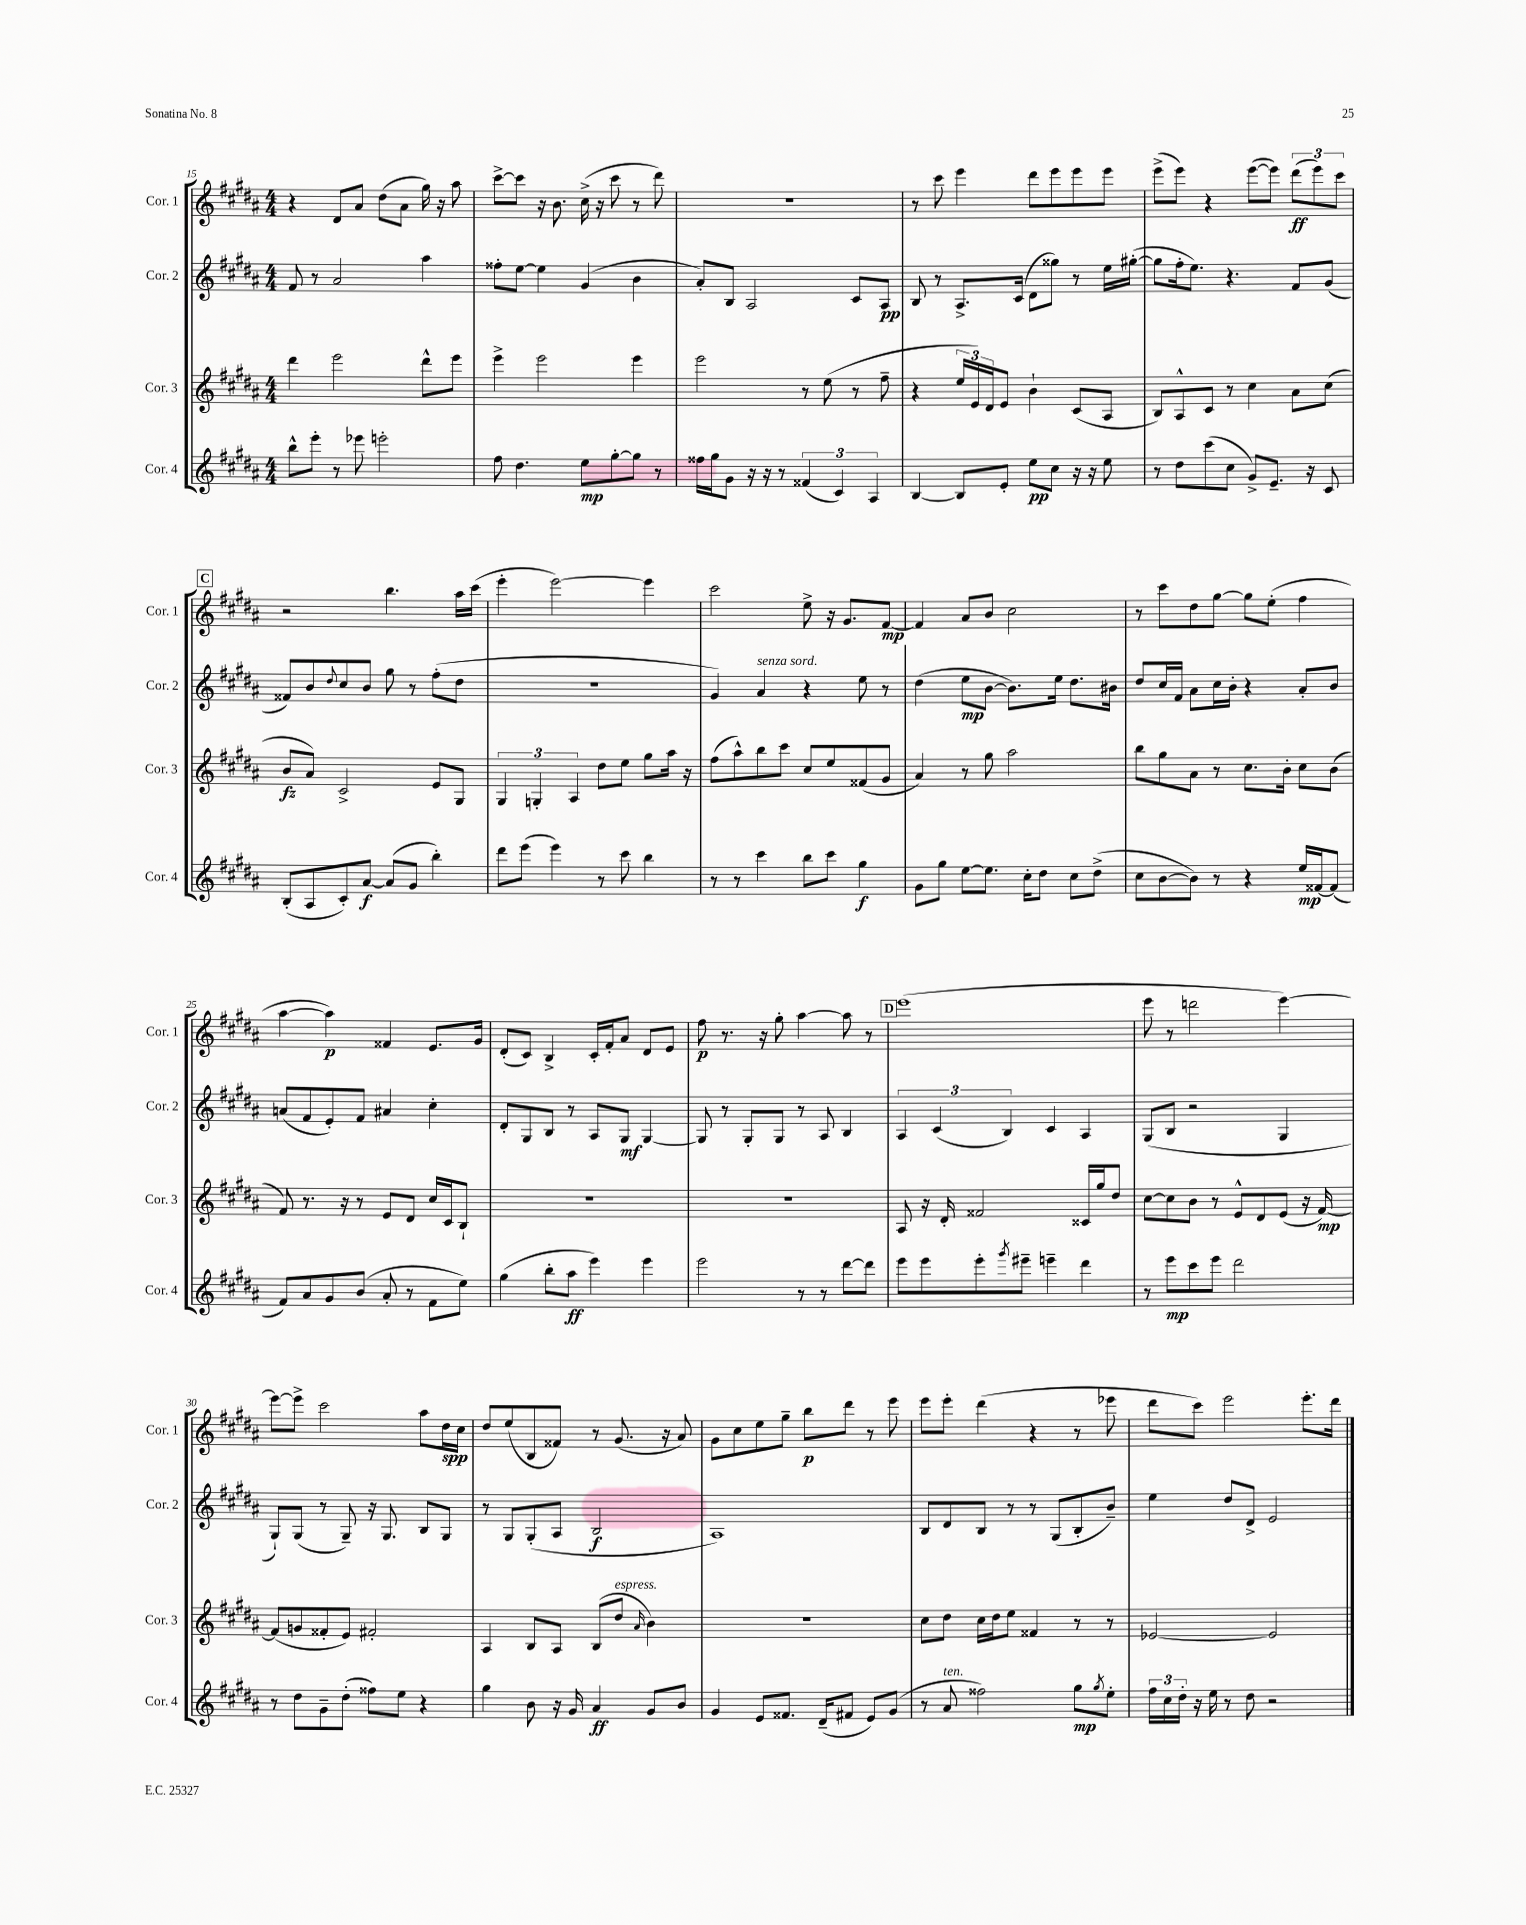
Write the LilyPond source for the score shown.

<<
\new StaffGroup <<
\new Staff = "s0" \with { instrumentName = "Cor. 1" shortInstrumentName = "Cor. 1" } {
    \clef treble \key b \major \numericTimeSignature \time 4/4
    r4 dis'8 ais'8 dis''8( ais'8 gis''16) r16 ais''8 |
    cis'''8~-> cis'''8 r16 b'8. cis''16->( r16 cis'''8 r8 dis'''8) |
    R1 |
    r8 cis'''8 e'''4 dis'''8 e'''8 e'''8 e'''8 |
    e'''8->( e'''8) r4 e'''8~( e'''8) \tuplet 3/2 { dis'''8\ff( e'''8) cis'''8 } |
    \mark \markup { \box "C" } r2 b''4. ais''16 cis'''16( |
    e'''4-. e'''2~) e'''4 |
    cis'''2 e''8-> r16 gis'8. fis'8~\mp |
    fis'4 ais'8 b'8 cis''2 |
    r8 cis'''8 dis''8 gis''8~ gis''8 e''8-.( fis''4 |
    ais''4~ ais''4\p) fisis'4 e'8. gis'16 |
    dis'8-.( cis'8) b4-> cis'16-. fis'16-. ais'8 dis'8 e'8 |
    fis''8\p r8. r16 gis''8-. ais''4~ ais''8 r8 |
    \mark \markup { \box "D" } e'''1( |
    e'''8 r8 d'''2 e'''4~) |
    e'''8~ e'''8-> cis'''2 ais''8 dis''16\spp cis''16 |
    dis''8 e''8( b8 fisis'8) r8 gis'8.( r16 ais'8) |
    gis'8 cis''8 e''8 gis''8-- b''8\p dis'''8 r8 e'''8 |
    e'''8 e'''8-. dis'''4( r4 r8 ees'''8 |
    dis'''8 cis'''8) e'''2 e'''8.-. dis'''16 \bar "|." |
}
\new Staff = "s1" \with { instrumentName = "Cor. 2" shortInstrumentName = "Cor. 2" } {
    \clef treble \key b \major \numericTimeSignature \time 4/4
    fis'8 r8 ais'2 ais''4 |
    fisis''8-. e''8~ e''4 gis'4( b'4 |
    ais'8-.) b8 ais2 cis'8 ais8\pp |
    b8 r8 ais8.-> cis'16( dis'8 gisis''8) r8 e''16 gis''16~-.( |
    gis''8 fis''16-. e''8.) r4. fis'8 gis'8( |
    \mark \markup { \box "C" } fisis'8) b'8 \appoggiatura { dis''8 } cis''8 b'8 gis''8 r8 fis''8-.( dis''8 |
    R1 |
    gis'4) ais'4^\markup { \italic "senza sord." } r4 e''8 r8 |
    dis''4( e''8\mp b'8~ b'8.) e''16 dis''8. bis'16 |
    dis''8 cis''16 fis'16 ais'8 cis''16 b'16-. r4 ais'8-. b'8 |
    a'8( fis'8 e'8-.) fis'8 ais'4 cis''4-. |
    dis'8-. gis8 b8 r8 ais8 gis8\mf gis4~ |
    gis8 r8 gis8-. gis8 r8 ais8 b4 |
    \mark \markup { \box "D" } \tuplet 3/2 { ais4 cis'4( b4) } cis'4 ais4 |
    gis8( b8 r2 gis4 |
    gis8-!) gis8( r8 gis8--) r16 gis8. b8 gis8 |
    r8 gis8 gis8-.( ais8 b2\f |
    ais1) |
    b8 dis'8 b8 r8 r8 gis8( b8-. b'8--) |
    e''4 dis''8 dis'8-> e'2 \bar "|." |
}
\new Staff = "s2" \with { instrumentName = "Cor. 3" shortInstrumentName = "Cor. 3" } {
    \clef treble \key b \major \numericTimeSignature \time 4/4
    dis'''4 e'''2 dis'''8-^ e'''8 |
    e'''4-> e'''2 e'''4 |
    e'''2 r8 e''8( r8 fis''8-- |
    r4 \tuplet 3/2 { e''16 e'16) dis'16 } e'8 b'4-! cis'8( ais8 |
    b8) ais8-^ cis'8 r8 cis''4 ais'8 cis''8( |
    \mark \markup { \box "C" } b'8\fz ais'8) cis'2-> e'8 gis8 |
    \tuplet 3/2 { gis4 g4-. ais4 } dis''8 e''8 gis''8 ais''16 r16 |
    fis''8( ais''8-^) b''8 cis'''8 cis''8 e''8 fisis'8( gis'8 |
    ais'4) r8 gis''8 ais''2 |
    b''8 gis''8 ais'8 r8 cis''8. b'16-. cis''8 b'8( |
    fis'8) r8. r16 r8 e'8 dis'8 cis''16 cis'16 b8-! |
    R1 |
    R1 |
    \mark \markup { \box "D" } ais8 r16 dis'16-. fisis'2 cisis'16 gis''16 dis''8 |
    cis''8~ cis''8 b'8 r8 e'8-^ dis'8 e'8( r16 fis'16~\mp) |
    fis'8( g'8 fisis'8-. e'8) fis'2-. |
    ais4 b8 ais8 b8( dis''8^\markup { \italic "espress." } \grace { ais'16 } b'4) |
    R1 |
    cis''8 dis''8 cis''16 dis''16 e''8 fisis'4 r8 r8 |
    ees'2~ ees'2 \bar "|." |
}
\new Staff = "s3" \with { instrumentName = "Cor. 4" shortInstrumentName = "Cor. 4" } {
    \clef treble \key b \major \numericTimeSignature \time 4/4
    b''8-^ e'''8-. r8 ees'''8 e'''2-. |
    fis''8 dis''4. e''8\mp gis''8~-. gis''8 r8 |
    fisis''16 gis''16 gis'8 r16 r16 r8 \tuplet 3/2 { fisis'4( cis'4) ais4 } |
    b4~ b8 e'8-. e''8\pp cis''8 r16 r16 e''8 |
    r8 dis''8 cis'''8( cis''8 gis'8->) e'8.-- r16 cis'8 |
    \mark \markup { \box "C" } b8-.( ais8 cis'8-.) ais'8~\f ais'8( gis'8 b''4-.) |
    dis'''8 e'''8( e'''4) r8 cis'''8 b''4 |
    r8 r8 cis'''4 b''8 cis'''8 gis''4\f |
    gis'8 gis''8 e''8~ e''8. cis''16-. dis''8 cis''8 dis''8->( |
    cis''8 b'8~ b'8) r8 r4 e''16\mp fisis'16~ fisis'8( |
    fis'8) ais'8 gis'8 b'8( ais'8-. r8 fis'8 e''8) |
    gis''4( b''8-. ais''8\ff e'''4) e'''4 |
    e'''2 r8 r8 dis'''8~ dis'''8 |
    \mark \markup { \box "D" } e'''8 e'''8 e'''8-. \acciaccatura { gis'''8 } eis'''8-- e'''4-- dis'''4 |
    r8 e'''8\mp cis'''8 e'''8 dis'''2 |
    r8 dis''8 gis'8-- dis''8-.( fisis''8) e''8 r4 |
    gis''4 b'8 r16 gis'16 ais'4\ff gis'8 b'8 |
    gis'4 e'8 fisis'8. dis'16--( fis'8 e'8) gis'8( |
    r8 ais'8^\markup { \italic "ten." } fisis''2) gis''8\mp \acciaccatura { gis''8 } e''8-. |
    \tuplet 3/2 { fis''16 cis''16 dis''16-. } r16 e''16 r8 dis''8 r2 \bar "|." |
}
>>
>>
\layout { \context { \Score currentBarNumber = #15 } }
